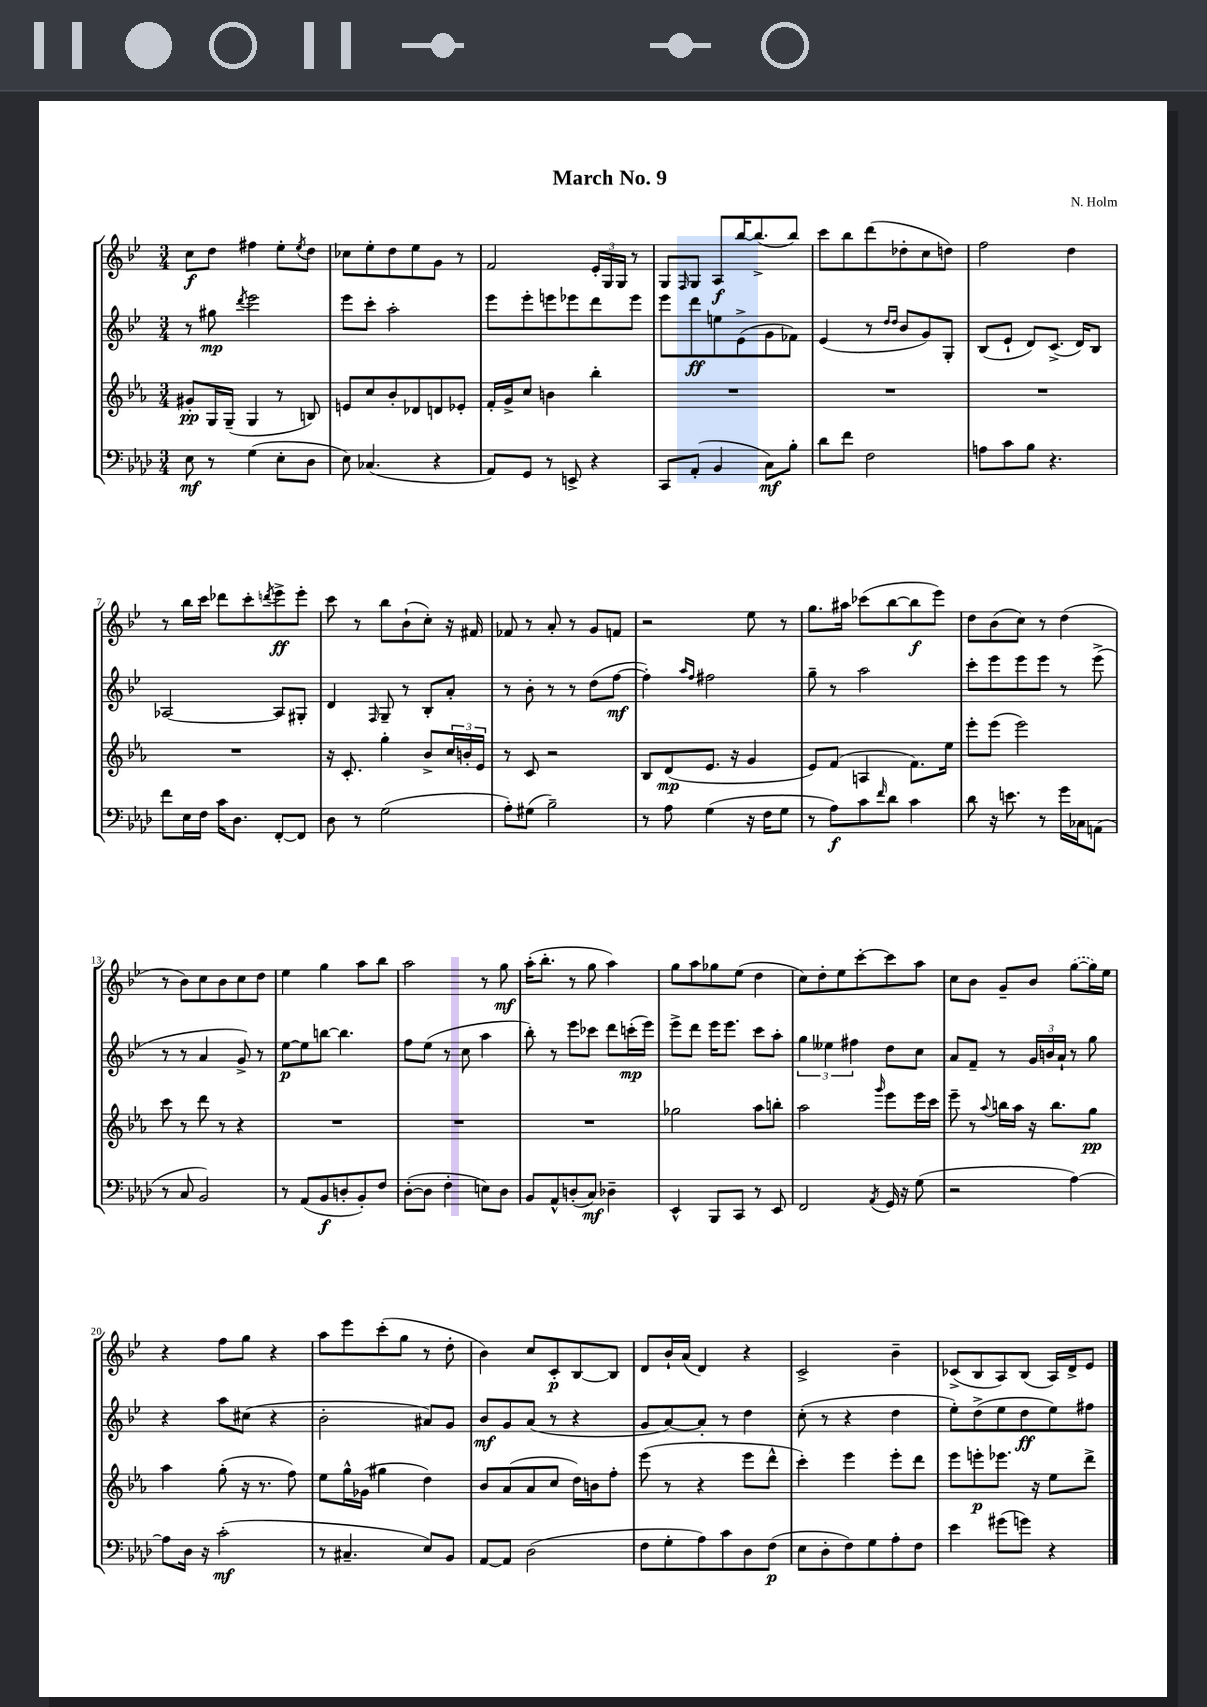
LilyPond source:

\header { title = "March No. 9" composer = "N. Holm" }
<<
\new StaffGroup <<
\new Staff = "s0" {
    \clef treble \key bes \major \numericTimeSignature \time 3/4
    c''8\f d''8 fis''4 ees''8-. \acciaccatura { ees''8 } d''8 |
    ces''8 ees''8-. d''8 ees''8 g'8 r8 |
    f'2 \tuplet 3/2 { ees'16-. g16 g16 } r8 |
    g8 \grace { f16 } g8 a8\f bes''16~ bes''8.->( bes''8) |
    c'''8 bes''8 d'''8( des''8-. c''8 d''8) |
    f''2 d''4 |
    r8 bes''16 c'''16 des'''8 c'''8-. \acciaccatura { d'''8 } ees'''8->\ff ees'''8-. |
    c'''8 r8 bes''8 bes'8-!( c''8-.) r16 fis'16 |
    fes'8 r8 a'8-. r8 g'8 f'8 |
    r2 ees''8 r8 |
    g''8. ais''16 ces'''8( bes''8~ bes''8\f ees'''8) |
    d''8 bes'8( c''8) r8 d''4( |
    r8 bes'8) c''8 bes'8 c''8 d''8 |
    ees''4 g''4 a''8 bes''8 |
    a''2 r8 g''8\mf |
    a''16-.( bes''8.-. r8 g''8 a''4) |
    g''8 a''8 ges''8 ees''8( d''4 |
    c''8) d''8-. ees''8 c'''8~-. c'''8 a''8 |
    c''8 bes'8 g'8-- bes'8 \once \slurDashed g''8~( g''16) ees''16 |
    r4 f''8 g''8 r4 |
    a''8 ees'''8 c'''8-.( g''8 r8 d''8-. |
    bes'4) c''8 c'8-.\p bes8~ bes8 |
    d'8 bes'16-! a'16( d'4) r4 |
    c'2-> bes'4-- |
    ces'8->( bes8 a8) bes8( a16) d'16-> ees'8 \bar "|." |
}
\new Staff = "s1" {
    \clef treble \key bes \major \numericTimeSignature \time 3/4
    r8 gis''8\mp \acciaccatura { d'''8 } ees'''2 |
    ees'''8 c'''8-. a''2-. |
    ees'''8 ees'''8-. e'''8 ees'''8 d'''8 ees'''8 |
    ees'''8 d'''8\ff e''8 ees'8->( g'8 fes'8) |
    ees'4( r8 \grace { d''16 d''16 } bes'8 g'8) g8-. |
    bes8( ees'8-! d'8) c'8.->( d'16) bes8 |
    aes2~ aes8 gis8-. |
    d'4 \grace { f16 } g8-- r8 bes8-. a'8-. |
    r8 bes'8-. r8 r8 d''8( f''8~\mf |
    f''4-.) \grace { a''16 f''16 } fis''2 |
    g''8-- r8 a''2 |
    c'''8-. ees'''8 ees'''8 ees'''8 r8 ees'''8->( |
    r8 r8 a'4 g'8->) r8 |
    ees''8~\p ees''8 b''8~ b''4. |
    f''8 ees''8( r8 c''8 a''4 |
    bes''8-.) r8 ees'''8 ces'''8 d'''8 c'''16-.\mp( ees'''16) |
    ees'''8-> d'''8 ees'''16 ees'''8. c'''8 a''8-. |
    \tuplet 3/2 { g''4 eeses''4 fis''4 } d''8 c''8 |
    a'8 f'8-- r8 \tuplet 3/2 { g'16 b'16 a'16-! } r8 g''8 |
    r4 a''8 cis''8( r4 |
    bes'2-. ais'8) g'8 |
    bes'8\mf g'8 a'8( r8 r4 |
    g'8 a'8~) a'8-. r8 d''4 |
    c''8-.( r8 r4 d''4 |
    ees''8-.) d''8->( ees''8 d''8\ff ees''8) fis''8 \bar "|." |
}
\new Staff = "s2" {
    \clef treble \key ees \major \numericTimeSignature \time 3/4
    gis'8-.\pp g16 g16--( g4 r8 b8) |
    e'8 c''8 bes'8-. des'8 d'8 ees'8-. |
    f'16-. g'16-> c''8 b'4 bes''4-. |
    R2. |
    R2. |
    R2. |
    R2. |
    r16 c'8.-. g''4-. bes'8-> \tuplet 3/2 { c''16 b'16-. ees'16 } |
    r8 c'8 r2 |
    bes8 d'8\mp( ees'8. r16 g'4 |
    ees'8) f'8( a4 f'8.) ees''16 |
    ees'''8-. ees'''8( ees'''2) |
    c'''8 r8 d'''8 r8 r4 |
    R2. |
    R2. |
    R2. |
    ges''2 aes''8 b''8-. |
    aes''2 \grace { g'''16 } ees'''8 ees'''16 c'''16 |
    ees'''8-- r8 \appoggiatura { aes''8 } b''16 aes''16 r16 b''8. g''8\pp |
    aes''4 g''8-.( r16 r8. f''8) |
    ees''8 g''16-^ ges'16( gis''4 d''4) |
    bes'8 aes'8( aes'8 c''8 d''16) b'16 f''8-. |
    ees'''8( r8 r4 ees'''8 d'''8-^ |
    c'''4-.) ees'''4 ees'''8-. d'''8 |
    ees'''8 e'''8-.\p ees'''8. r16 ees''8 d'''8-> \bar "|." |
}
\new Staff = "s3" {
    \clef bass \key aes \major \numericTimeSignature \time 3/4
    ees8\mf r8 g4( ees8-. des8 |
    ees8) ces4.( r4 |
    aes,8) g,8 r8 e,8-> r4 |
    c,8 aes,8-.( bes,4 c8\mf) bes8-. |
    des'8 f'8 f2 |
    a8 c'8 bes8 r4. |
    f'8 ees16 f16 c'16 des8. f,8~-. f,8 |
    des8 r8 g2( |
    aes8-.) gis8( bes2--) |
    r8 aes8 g4( r16 f16 g8 |
    r8 aes8\f) c'8 \grace { f'16 } des'8 c'4 |
    des'8 r16 e'8. r8 g'16 ces16 a,8( |
    r8 c8 bes,2) |
    r8 aes,8( bes,8\f d8-. bes,8-.) f8 |
    des8~-.( des8 f4-. e8) des8 |
    bes,8 aes,8-^ d8-.( c8\mf) des4-- |
    ees,4-^ bes,,8 c,8 r8 ees,8 |
    f,2 \acciaccatura { aes,8 } g,16 r16 g8( |
    r2 aes4~) |
    aes8 des16 r16 c'2-.\mf( |
    r8 cis4.-- ees8) bes,8 |
    aes,8~ aes,8 des2( |
    f8 g8-. aes8) c'8 des8 f8\p( |
    ees8 des8-. f8) g8 aes8-. f8 |
    ees'4 gis'8( g'8) r4 \bar "|." |
}
>>
>>
